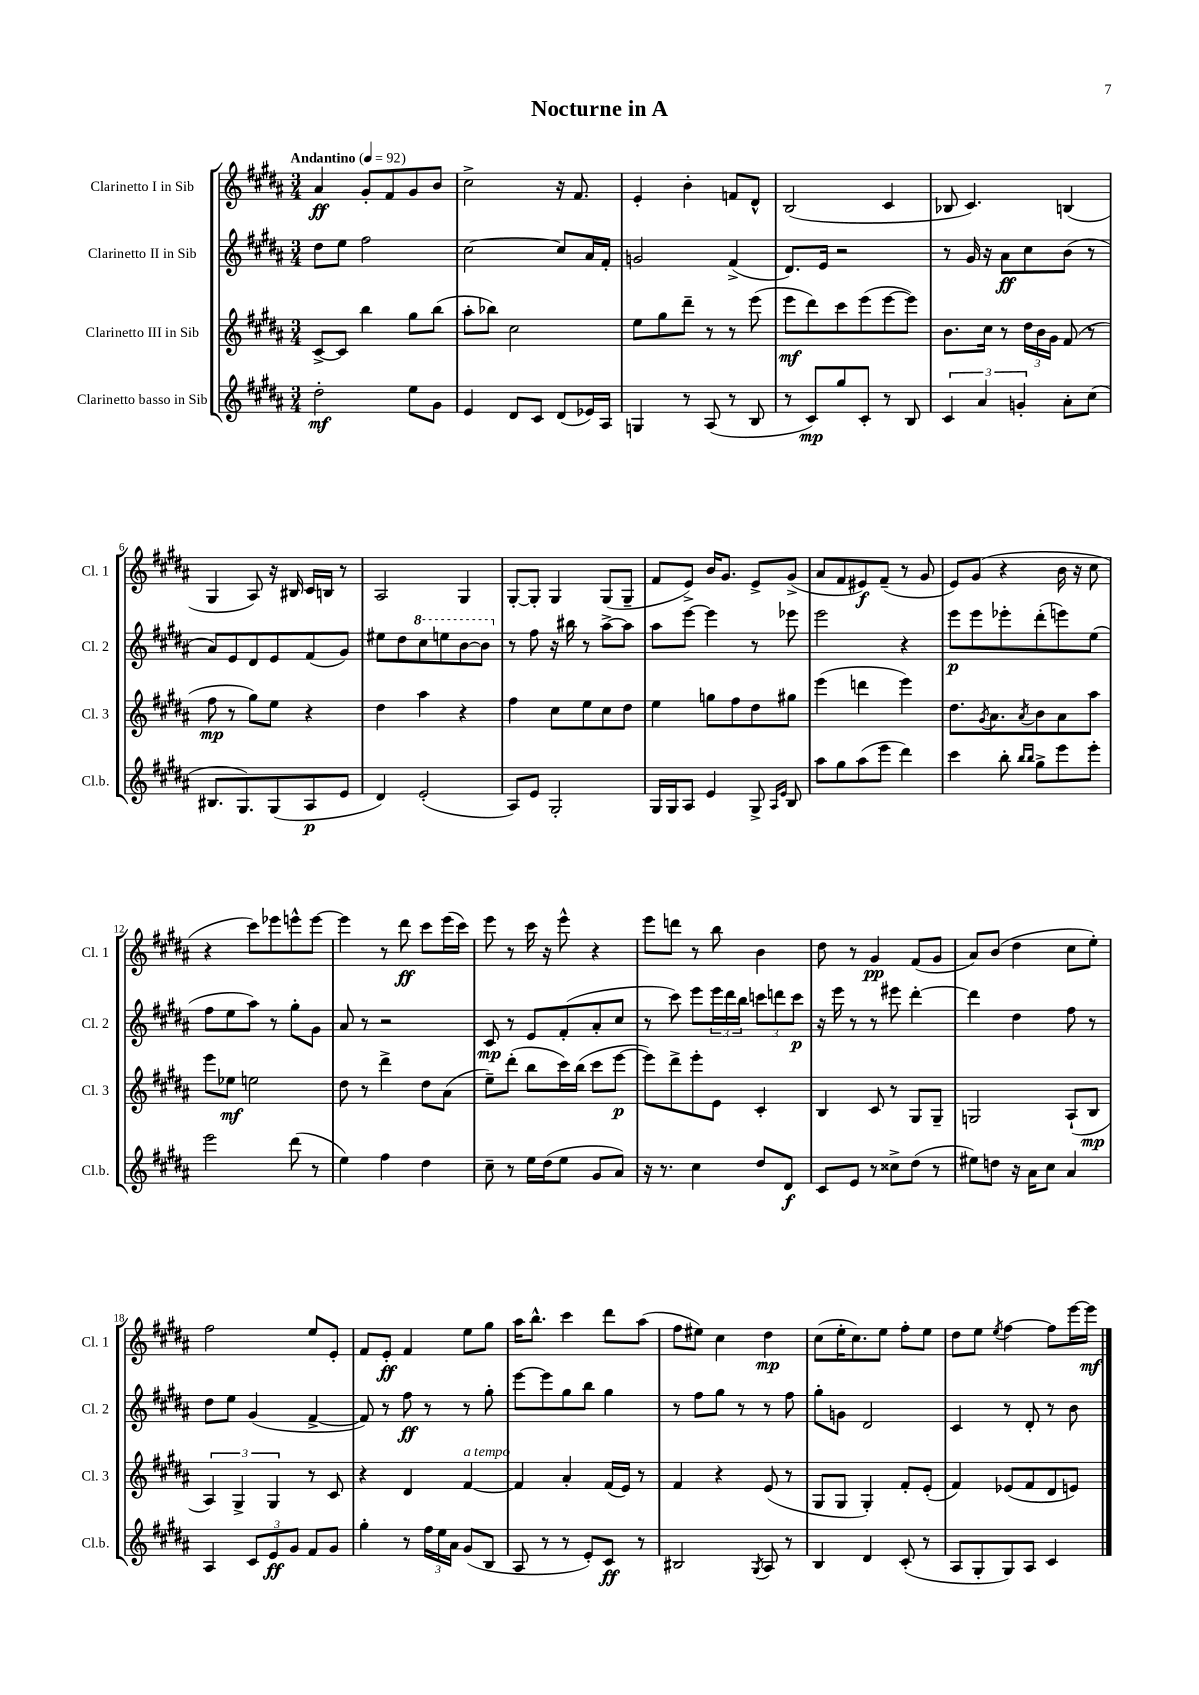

**kern	**dynam	**kern	**dynam	**kern	**dynam	**kern	**dynam
*part4	*part4	*part3	*part3	*part2	*part2	*part1	*part1
*staff4	*staff4	*staff3	*staff3	*staff2	*staff2	*staff1	*staff1
*I"Clarinetto basso in Sib	*	*I"Clarinetto III in Sib	*	*I"Clarinetto II in Sib	*	*I"Clarinetto I in Sib	*
*I'Cl.b.	*	*I'Cl. 3	*	*I'Cl. 2	*	*I'Cl. 1	*
*clefG2	*	*clefG2	*	*clefG2	*	*clefG2	*
*k[f#c#g#d#a#]	*	*k[f#c#g#d#a#]	*	*k[f#c#g#d#a#]	*	*k[f#c#g#d#a#]	*
*M3/4	*	*M3/4	*	*M3/4	*	*M3/4	*
*MM92	*	*MM92	*	*MM92	*	*MM92	*
=1	=1	=1	=1	=1	=1	=1	=1
!	!	!	!	!	!	!LO:TX:a:B:t=Andantino	!
2dd#'\	mf	[8c#^/L	.	8dd#\L	.	4a#/	ff
.	.	8c#/J]	.	8ee\J	.	.	.
.	.	4bb\	.	2ff#\	.	8g#'/L	.
.	.	.	.	.	.	8f#/	.
8ee\L	.	8gg#\L	.	.	.	8g#/	.
8g#\J	.	(8bb\J	.	.	.	8b/J	.
=2	=2	=2	=2	=2	=2	=2	=2
4e/	.	8aa#'\L	.	[2cc#\	.	2cc#^\	.
.	.	8bb-X\J)	.	.	.	.	.
8d#/L	.	2cc#\	.	.	.	.	.
8c#/J	.	.	.	.	.	.	.
(8d#/L	.	.	.	8cc#/L]	.	16r	.
.	.	.	.	.	.	8.f#/	.
16e-X/L)	.	.	.	16a#/L	.	.	.
16A#/JJ	.	.	.	16f#'/JJ	.	.	.
=3	=3	=3	=3	=3	=3	=3	=3
4Gn/	.	8ee\L	.	2gn/	.	4e'/	.
.	.	8gg#\	.	.	.	.	.
8r	.	8ddd#~\J	.	.	.	4b'\	.
(8A#/	.	8r	.	.	.	.	.
8r	.	8r	.	(4f#^/	.	8fn/L	.
8B/	.	(8eee\	.	.	.	8d#^^/J	.
=4	=4	=4	=4	=4	=4	=4	=4
8r	.	8eee\L	mf	8.d#/L)	.	(2B/	.
8c#/L)	mp	8ddd#\)	.	.	.	.	.
.	.	.	.	16e/Jk	.	.	.
8gg#/	.	8ccc#\	.	2r	.	.	.
8c#'/J	.	(8eee\	.	.	.	.	.
8r	.	[8eee\	.	.	.	4c#/	.
8B/	.	8eee\J])	.	.	.	.	.
=5	=5	=5	=5	=5	=5	=5	=5
6c#/	.	8.b\L	.	8r	.	8B-X/	.
.	.	.	.	16g#/	.	4.c#/)	.
6a#/	.	.	.	.	.	.	.
.	.	16cc#\Jk	.	16r	.	.	.
.	.	8r	.	8a#\L	ff	.	.
6gn'/	.	.	.	.	.	.	.
.	.	24dd#\LL	.	8cc#\	.	.	.
.	.	24b\	.	.	.	.	.
.	.	24g#\JJ	.	.	.	.	.
8a#'\L	.	(8f#/	.	(8b\J	.	(4Bn/	.
(8cc#\J	.	8r	.	8r	.	.	.
!!LO:LB:g=z
=6	=6	=6	=6	=6	=6	=6	=6
8.B#X/L	.	8ff#\	mp	8a#/L)	.	4G#/	.
.	.	8r	.	8e/	.	.	.
8.G#/)	.	.	.	.	.	.	.
.	.	8gg#\L)	.	8d#/	.	8A#/)	.
(8G#/	.	8ee\J	.	8e/	.	16r	.
.	.	.	.	.	.	16B#X/	.
8A#/	p	4r	.	(8f#/	.	16c#/LL	.
.	.	.	.	.	.	16Bn/JJ	.
8e/J	.	.	.	8g#/J)	.	8r	.
=7	=7	=7	=7	=7	=7	=7	=7
4d#/)	.	4dd#\	.	8ee#X\L	.	2A#/	.
.	.	.	.	8dd#\	.	.	.
*	*	*	*	*8va	*	*	*
(2e'/	.	4aa#\	.	8ccc#\	.	.	.
.	.	.	.	8eeen\	.	.	.
.	.	4r	.	[8bb\	.	4G#/	.
.	.	.	.	8bb\J]	.	.	.
=8	=8	=8	=8	=8	=8	=8	=8
*	*	*	*	*X8va	*	*	*
8A#/L)	.	4ff#\	.	8r	.	[8G#'/L	.
8e/J	.	.	.	8ff#\	.	8G#'/J]	.
2G#'/	.	8cc#\L	.	16r	.	4G#/	.
.	.	.	.	16bb#X\	.	.	.
.	.	8ee\	.	8r	.	.	.
.	.	8cc#\	.	[8aa#^\L	.	(8G#/L	.
.	.	8dd#\J	.	8aa#\J]	.	8G#~/J	.
=9	=9	=9	=9	=9	=9	=9	=9
16G#/LL	.	4ee\	.	8aa#\L	.	8f#/L	.
16G#/J	.	.	.	.	.	.	.
8A#/J	.	.	.	[8eee\J	.	8e^/J)	.
4e/	.	8ggn\L	.	4eee\]	.	16b/KL	.
.	.	.	.	.	.	8.g#/J	.
.	.	8ff#\	.	.	.	.	.
8G#^/	.	8dd#\	.	8r	.	8e^/L	.
16qqA#/LL	.	.	.	.	.	.	.
16qqe/JJ	.	.	.	.	.	.	.
8B/	.	8gg#X\J	.	8eee-X\	.	(8g#^/J	.
=10	=10	=10	=10	=10	=10	=10	=10
8aa#\L	.	(4eee\	.	2eee\	.	8a#/L	.
8gg#\	.	.	.	.	.	8f#/	.
(8aa#\	.	4dddn\	.	.	.	8e#X/)	f
8eee\J	.	.	.	.	.	(8f#~/J	.
4ddd#\)	.	4eee\)	.	4r	.	8r	.
.	.	.	.	.	.	8g#/	.
=11	=11	=11	=11	=11	=11	=11	=11
4ccc#\	.	8.dd#\L	.	8eee\L	p	8e/L)	.
.	.	.	.	8eee\	.	(8g#/J	.
.	.	8qg#/	.	.	.	.	.
.	.	8.a#\	.	.	.	.	.
8bb'\	.	.	.	8eee-X'\	.	4r	.
16qqbb/LL	.	.	.	.	.	.	.
16qqbb/JJ	.	8qa#/	.	.	.	.	.
8gg#^\L	.	8b\	.	(8ddd#'\	.	.	.
8eee\	.	8a#\	.	8eeen\)	.	16b\	.
.	.	.	.	.	.	16r	.
8eee'\J	.	8aa#\J	.	(8ee\J	.	8cc#\	.
!!LO:LB:g=z
=12	=12	=12	=12	=12	=12	=12	=12
2eee\	.	8eee\L	.	8ff#\L	.	4r	.
.	.	8ee-X\J	mf	8ee\	.	.	.
.	.	2een\	.	8aa#\J)	.	8ccc#\L)	.
.	.	.	.	8r	.	8eee-X\	.
(8ddd#\	.	.	.	8gg#'\L	.	8eeen^^\	.
8r	.	.	.	8g#\J	.	[8eee\J	.
=13	=13	=13	=13	=13	=13	=13	=13
4ee\)	.	8dd#\	.	8a#/	.	4eee\]	.
.	.	8r	.	8r	.	.	.
4ff#\	.	4ddd#^\	.	2r	.	8r	.
.	.	.	.	.	.	8ddd#\	ff
4dd#\	.	8dd#\L	.	.	.	8ccc#\L	.
.	.	(8a#\J	.	.	.	(16eee\L	.
.	.	.	.	.	.	16ccc#\JJ)	.
=14	=14	=14	=14	=14	=14	=14	=14
8cc#~\	.	8ee~\L)	.	8c#/	mp	8eee\	.
8r	.	(8ddd#'\J	.	8r	.	8r	.
16ee\LL	.	8bb\L	.	8e/L	.	16ccc#\	.
(16dd#\J	.	.	.	.	.	16r	.
8ee\J	.	16ccc#\L)	.	(8f#'/	.	8eee^^\	.
.	.	(16bb\JJ	.	.	.	.	.
8g#/L	.	8ccc#\L	.	8a#'/	.	4r	.
8a#/J)	.	[8eee\J	p	8cc#/J	.	.	.
=15	=15	=15	=15	=15	=15	=15	=15
16r	.	8eee\L])	.	8r	.	8eee\L	.
8.r	.	.	.	.	.	.	.
.	.	8ddd#^\	.	8ccc#\)	.	8dddn\J	.
4cc#\	.	8eee'\	.	8eee\L	.	8r	.
.	.	8e\J	.	24eee\L	.	8bb\	.
.	.	.	.	24ddd#\	.	.	.
.	.	.	.	24bb\JJ	.	.	.
8dd#/L	.	4c#'/	.	12cccn\L	.	4b\	.
.	.	.	.	12dddn\	.	.	.
8d#/J	f	.	.	.	.	.	.
.	.	.	.	12ccc\J	p	.	.
=16	=16	=16	=16	=16	=16	=16	=16
8c#/L	.	4B/	.	16r	.	8dd#\	.
.	.	.	.	16eee\	.	.	.
8e/J	.	.	.	8r	.	8r	.
8r	.	8c#/	.	8r	.	4g#/	pp
8cc##X^\L	.	8r	.	8eee#X\	.	.	.
(8dd#\J	.	8G#/L	.	[4ddd#'\	.	(8f#/L	.
8r	.	8G#~/J	.	.	.	8g#/J	.
=17	=17	=17	=17	=17	=17	=17	=17
8ee#X\L)	.	2Gn/	.	4ddd#\]	.	8a#/L)	.
8ddn\J	.	.	.	.	.	(8b/J	.
16r	.	.	.	4dd#\	.	4dd#\	.
16a#\KL	.	.	.	.	.	.	.
8cc#\J	.	.	.	.	.	.	.
4a#/	.	(8A#`/L	.	8ff#\	.	8cc#\L	.
.	.	8B/J	mp	8r	.	8ee'\J)	.
!!LO:LB:g=z
=18	=18	=18	=18	=18	=18	=18	=18
4A#/	.	6A#/)	.	8dd#\L	.	2ff#\	.
.	.	.	.	8ee\J	.	.	.
.	.	6G#^/	.	.	.	.	.
12c#/L	.	.	.	(4g#/	.	.	.
12e/	ff	6G#/	.	.	.	.	.
12g#/J	.	.	.	.	.	.	.
8f#/L	.	8r	.	[4f#^/	.	8ee/L	.
8g#/J	.	8c#/	.	.	.	8e'/J	.
=19	=19	=19	=19	=19	=19	=19	=19
4gg#'\	.	4r	.	8f#/])	.	8f#/L	.
.	.	.	.	8r	.	8e'/J	ff
8r	.	4d#/	.	8ff#\	ff	4f#/	.
24ff#\LL	.	.	.	8r	.	.	.
24ee\	.	.	.	.	.	.	.
24a#\JJ	.	.	.	.	.	.	.
!	!	!LO:TX:a:i:t=a tempo	!	!	!	!	!
(8g#/L	.	[4f#/	.	8r	.	8ee\L	.
8B/J	.	.	.	8gg#'\	.	8gg#\J	.
=20	=20	=20	=20	=20	=20	=20	=20
8A#/	.	4f#/]	.	[8eee\L	.	16aa#\KL	.
.	.	.	.	.	.	8.bb^^\J	.
8r	.	.	.	8eee\]	.	.	.
8r	.	4a#'/	.	8gg#\	.	4ccc#\	.
8e'/L)	.	.	.	8bb\J	.	.	.
8c#/J	ff	(16f#/LL	.	4gg#\	.	8ddd#\L	.
.	.	16e/JJ)	.	.	.	.	.
8r	.	8r	.	.	.	(8aa#\J	.
=21	=21	=21	=21	=21	=21	=21	=21
2B#X/	.	4f#/	.	8r	.	8ff#\L	.
.	.	.	.	8ff#\L	.	8ee#X\J)	.
.	.	4r	.	8gg#\J	.	4cc#\	.
.	.	.	.	8r	.	.	.
8qG#/	.	.	.	.	.	.	.
8A#/	.	(8e/	.	8r	.	4dd#\	mp
8r	.	8r	.	8ff#\	.	.	.
=22	=22	=22	=22	=22	=22	=22	=22
4B/	.	8G#/L	.	8gg#'\L	.	(8cc#\L	.
.	.	8G#/J	.	8gn\J	.	16ee'\K	.
.	.	.	.	.	.	8.cc#\)	.
4d#/	.	4G#'/)	.	2d#/	.	.	.
.	.	.	.	.	.	8ee\J	.
(8c#'/	.	8f#'/L	.	.	.	8ff#'\L	.
8r	.	(8e'/J	.	.	.	8ee\J	.
=23	=23	=23	=23	=23	=23	=23	=23
8A#/L	.	4f#/)	.	4c#/	.	8dd#\L	.
8G#'/	.	.	.	.	.	8ee\J	.
.	.	.	.	.	.	8qee/	.
8G#/)	.	(8e-X/L	.	8r	.	[4ff#\	.
8A#/J	.	8f#/	.	8d#'/	.	.	.
4c#/	.	8d#/	.	8r	.	8ff#\L]	.
.	.	8en/J)	.	8b\	.	[16eee\L	.
.	.	.	.	.	.	16eee\JJ]	mf
==	==	==	==	==	==	==	==
*-	*-	*-	*-	*-	*-	*-	*-
